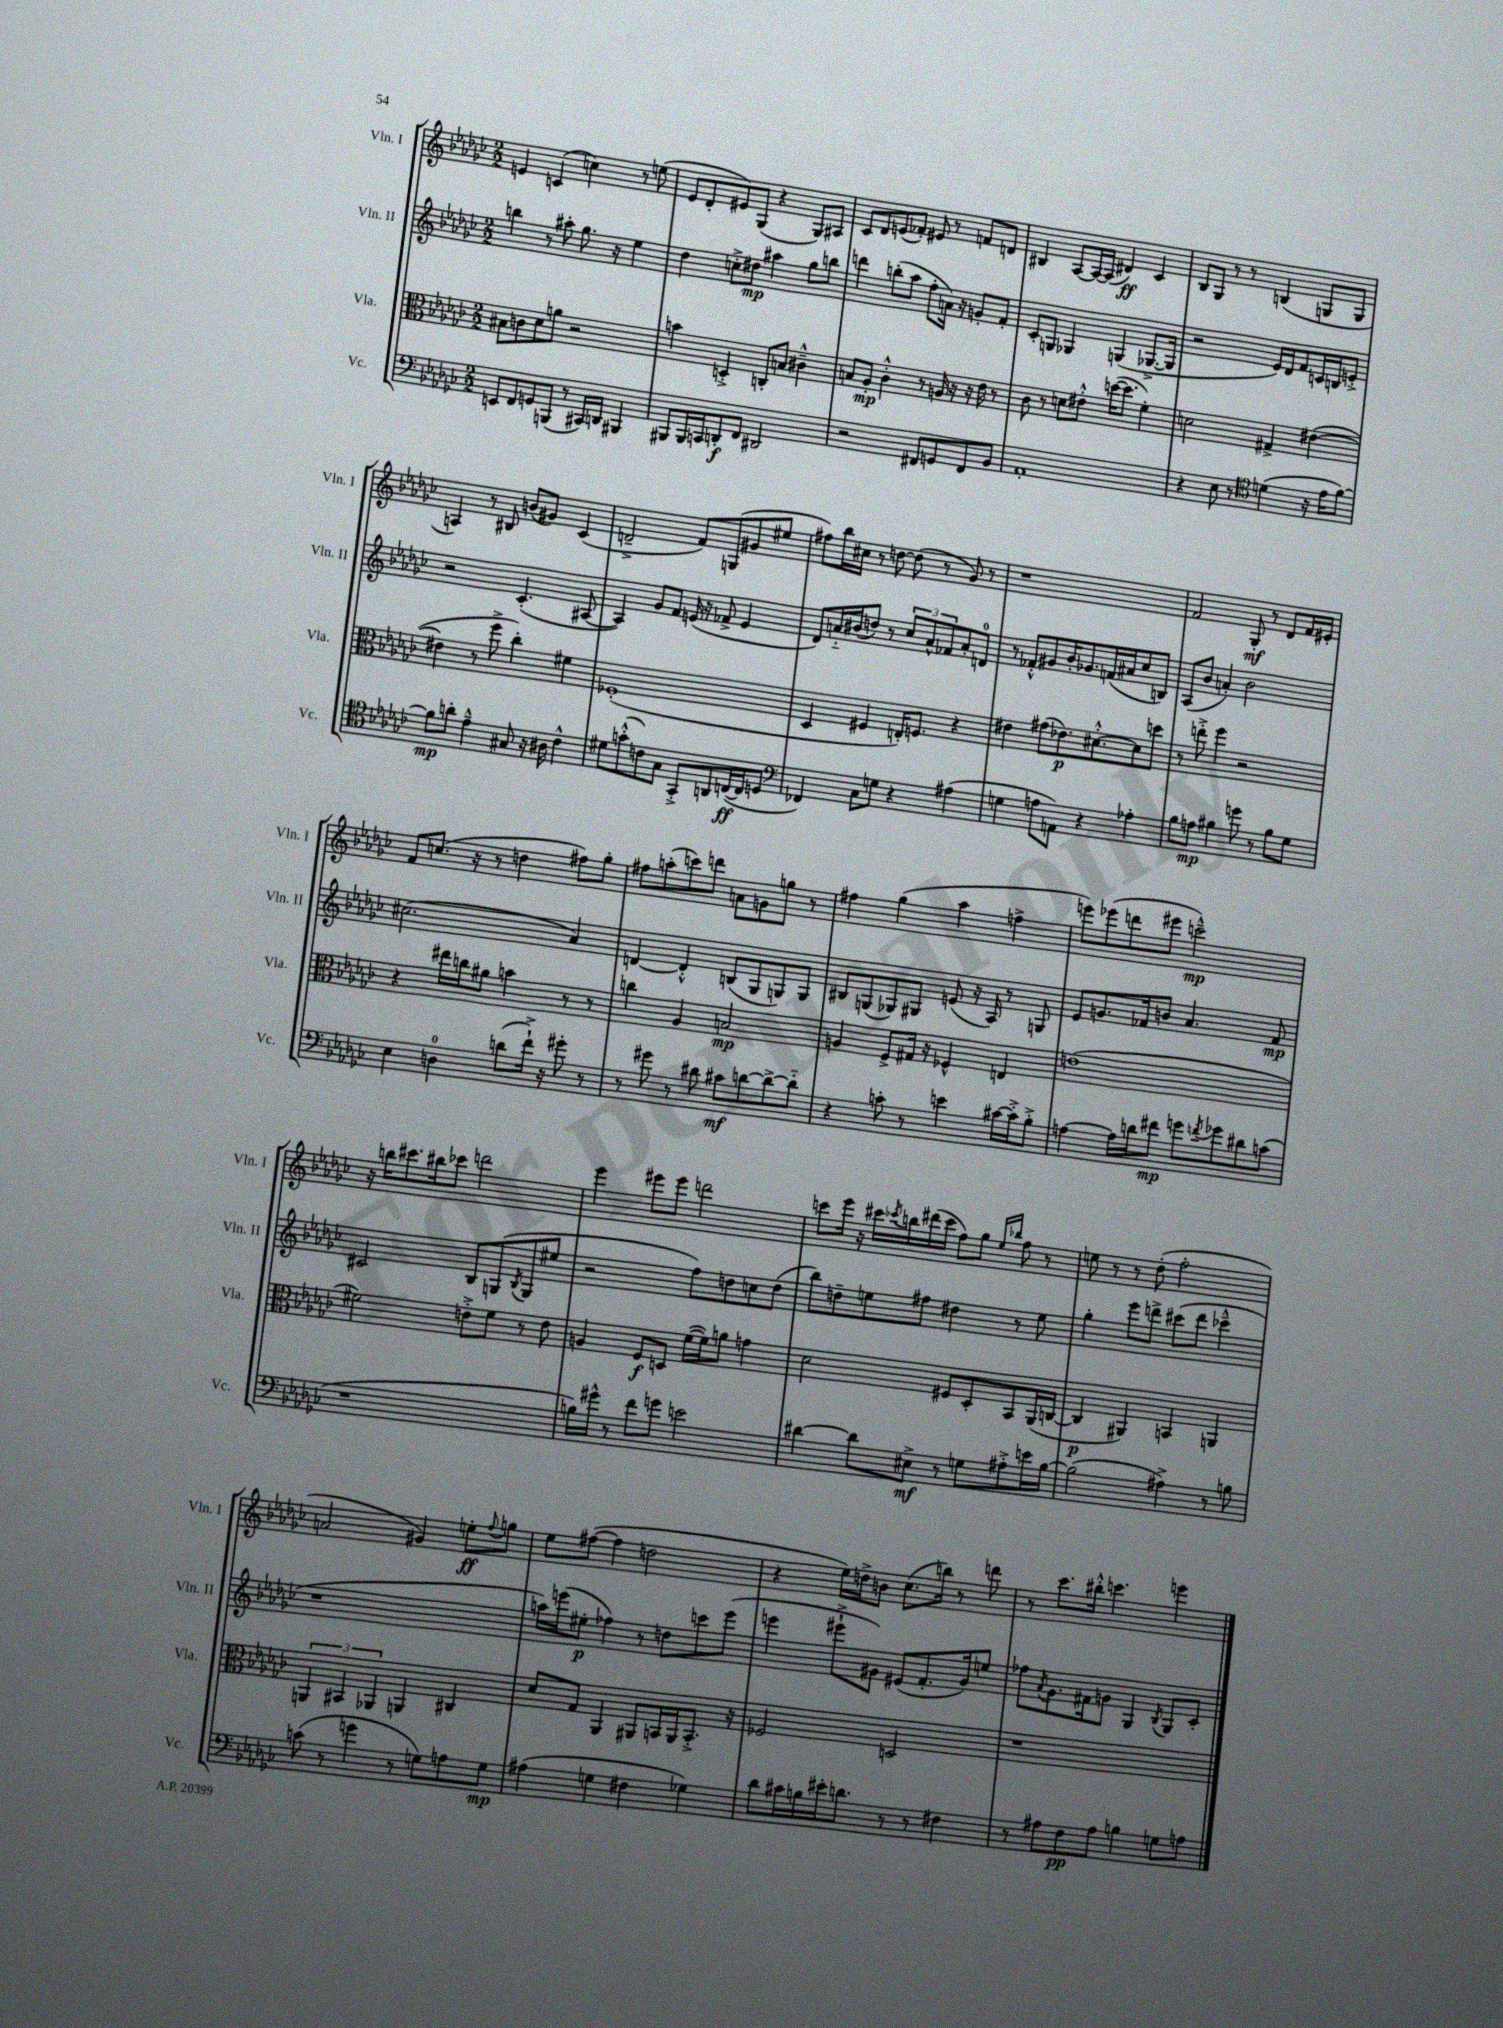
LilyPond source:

<<
\new StaffGroup <<
\new Staff = "s0" \with { instrumentName = "Vln. I" shortInstrumentName = "Vln. I" } {
    \clef treble \key ges \major \numericTimeSignature \time 2/2
    e'4 c'4( c''4) r8 e''8( |
    ees'8 des'8-. eis'8) ges8( r4 ges8) ais8 |
    ces'8 des'8 e'8( fes'8-.) eis'8 r8 f'8 d'8 |
    bis4 aes8~ aes16~ aes16( dis'4\ff) ces'4 |
    bes8 ges8 r8 r8 b4( g8 g8 |
    a4) r8 bis8 b'8( gis'8) ces'4( |
    d'2---> f'8) g8( gis'8 eis''8 |
    fis''8) bes''16 cis''16 r8 d''8~ d''8( r8 ges'8) r8 |
    r1 |
    f'2 ges8-.\mf r8 des'8 f'16 eis'16-. |
    f'8 c''8.( r16 r8 d''4 fis''8) ges''8-. |
    fis''8 a''8-.( c'''8) d'''8 a'8 g'8 g''8 r8 |
    fis''4 ges''4( aes''4 f''4-> |
    e'''8) ees'''8( d'''8 eis'''8 c'''2---^\mp) |
    r16 b''16 cis'''8. bis''16 ces'''8 d'''2 |
    ees'''4 eis'''8 eis'''8 d'''2 |
    c'''8 ees'''16 r16 cis'''16 \acciaccatura { ces'''8 } b''16 dis'''16( ces'''16 f''8) ges''8 \grace { ees''16 bes''16 } f''8 r8 |
    e''8 r8 r8 des''8-.( f''2-. |
    a'2 gis'4) e''8-.\ff \appoggiatura { f''8 } g''8 |
    ees''8 fis''8~( fis''4 d''2 |
    r4 ees''16) d''16-> b'8 ces''8.( b''16) r8 d'''8 |
    r8 ces'''8. bis''16-.-^ c'''4. e'''4 \bar "|." |
}
\new Staff = "s1" \with { instrumentName = "Vln. II" shortInstrumentName = "Vln. II" } {
    \clef treble \key ges \major \numericTimeSignature \time 2/2
    b''4 r8 ais''8-. ges''8. r16 ees''4 |
    des''4 c''8-.-> dis''8\mp ais''4 ges''8 b''8 |
    d'''4 b''8-.( aes''8 f''8-. a'16) r16 g'8-. f'8-. |
    ces'8-. g8 ges4 g4( ges8.~-> ges16 |
    r2 ees'16) des'16 f'8 c'16 b16 e'8-.-> |
    r2 ces'4.-.( ais8~ |
    ais4) ges'8 f'8 e'16( r16 fes'8-> e'4 |
    des'8) a'16-_ bis'16( d''8) r8 \tuplet 3/2 { ces''8 a'8-^ fes'8 } a'8-. d'8-0 |
    r8 fes'8-.-^ gis'8 bes'16-. ges'8. f'16( ais'16 ces''8 b8) |
    aes8( bes'8 a'4-.) bes'2 |
    cis''2.( aes'4) |
    d'4~ d'4-.-^ b8( ges8 g8) g8 |
    bis8 g8( ges8) gis8 e'8( r16 aes16) r8 g8 |
    ees'8 g'8. fes'16 b'8 aes'4. fes'8\mp |
    cis'2 bes8 g8( \acciaccatura { bes8 } g8 eis''8 |
    r2 f''8) d''8 c''8 d''8( |
    bes''8) d''8-- e''8 fis''8 dis''4 r8 e''8 |
    ges''4-. ees'''8 d'''8-> cis'''8( d'''8 ces'''4---^ |
    r1 |
    a''16) e'''16( eis''8-.\p fes''4) r8 d''8 c'''8 e'''8( |
    e'''4 eis'''8-!-> gis'8) eis'8( f'8.-. gis'16) e''8 |
    fes''8 \acciaccatura { aes'8 } ges'8. fis'16 g'8 ges4 \acciaccatura { bes8 } ges8 ces'8-. \bar "|." |
}
\new Staff = "s2" \with { instrumentName = "Vla." shortInstrumentName = "Vla." } {
    \clef alto \key ges \major \numericTimeSignature \time 2/2
    bis8 c'8 des'8 a'8 r2 |
    b'4 d4-.-> c8-. b8 cis'4---^ |
    b8 aes8-.\mp ces'4-.-^ r8 a16 r16 r16 ees'16 r8 |
    ces'8 r8 d'8 eis'8-.-^ d''16~( d''8. f'4-.) |
    d'2 gis4-> eis'4~( |
    eis'4 r8 f''8-> ces''4-.) fis'4 |
    fes1-.( |
    des4 fis4 e16-.) f8. r4 |
    eis'4 gis'8( ees'8.\p) dis'8.~-.-^ dis'8 d''8 |
    r8 e''8-.-> f''4 r2 |
    r4 eis''16 c''16 ais'8 b'4 r8 r8 |
    c''4 aes4 b2\mp |
    a4 f8-> gis16 r16 fes4-^ e4 |
    e'1( |
    fis'2) e'8-.-> fis'8 r8 e'8 |
    a4 f8\f d8 f'16~( f'16) a'8 g'4 |
    des'2 fis8 des8-. bes,8 aes,16( c16~ |
    c4\p ais,4) b,4 a,4 |
    \tuplet 3/2 { a,4 bis,4 aes,4 } a,4 cis4 |
    des'8 ges8 aes,4 ais,8 b,16 ais,16 b,8.-.-> r16 |
    fes2 d2 |
    r1 \bar "|." |
}
\new Staff = "s3" \with { instrumentName = "Vc." shortInstrumentName = "Vc." } {
    \clef bass \key ges \major \numericTimeSignature \time 2/2
    e,8 f,8 g,8 b,,8( r8 cis,16) d,16 bis,,4 |
    bis,,8 bis,,16 c,16 d,8-.\f f,8 dis,2 |
    r2 fis,8 g,8 fis,8 bes,8 |
    aes,1-. |
    r4 ees8 r8 \clef tenor d'4( r16 ees'16 f'8~) |
    f'8\mp a'8-. ees'4---^ gis8 r16 ais16 ces'4-^ |
    dis'8 g'8-.-^( c'8) ges8 ges,8-.-> a,8 c16~\ff( c16 d8 |
    \clef bass fes,4) ces8 g8 r4 ais4( |
    g4 a8 a,8) r4 aes4-. |
    bes8 a8\mp bis4 g'8 r8 bis8 ges8 |
    ees4 d4-0 d'8( f'16-!->) r16 gis'8-. r8 |
    r8 gis'8 r8 dis'8 cis'8\mf d'8~ d'8~-> d'8-_ |
    r4 c'8-. r8 e'4 cis'16~ cis'16-.-> bes8-.-> |
    a4~ a16 d'16 fis'8\mp g'8 \acciaccatura { f'8 } ges'8 dis'8 c'8( |
    r1 |
    b16) gis'16-^ r8 f'8 g'8 e'2 |
    dis'4~ dis'8 eis8->\mf r8 g8 ais8-.-> e'16 bes16~ |
    bes2( ais4->) r8 b8 |
    c'8( r8 g'4 r8 g8) a8 g8\mp |
    ais4( g4 fis4 ges4) |
    des'8 cis'16 b16 eis'16-. d'8. r8 r8 fis4 |
    r8 ais8 f8\pp ais8 b4 g8 a8 \bar "|." |
}
>>
>>
\layout { \context { \Score \remove "Bar_number_engraver" } }
